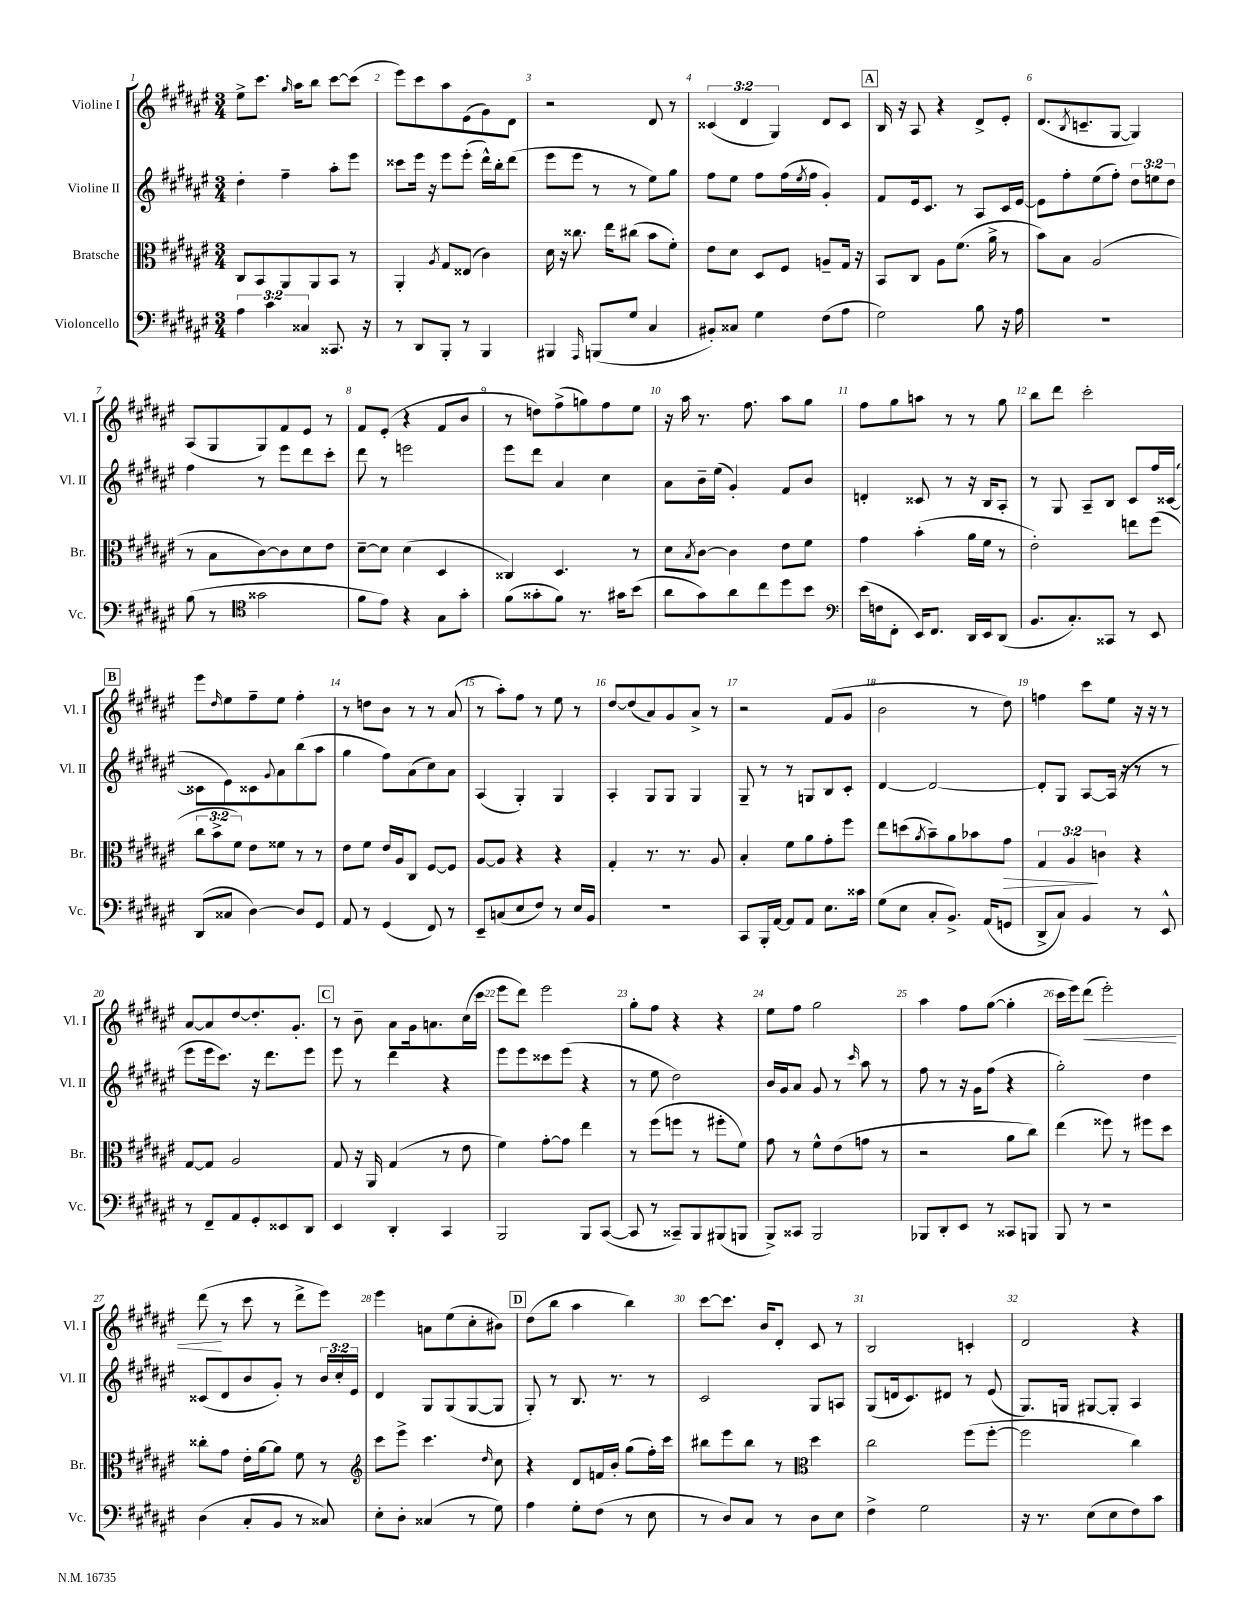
<<
\new StaffGroup <<
\new Staff = "s0" \with { instrumentName = "Violine I" shortInstrumentName = "Vl. I" } {
    \clef treble \key fis \major \numericTimeSignature \time 3/4 \override Staff.TupletNumber.text = #tuplet-number::calc-fraction-text
    eis''8-> cis'''8. \grace { gis''16 } ais''16 b''8 cis'''8~ cis'''8( |
    eis'''8) cis'''8 ais''8 eis'8( gis'8) dis'8 |
    r2 dis'8 r8 |
    \tuplet 3/2 { cisis'4( dis'4 gis4) } dis'8 cisis'8 |
    \mark \markup { \box "A" } b16 r16 ais8 r4 dis'8-> eis'8-. |
    dis'8.( \acciaccatura { b8 } c'8.-- gis8~ gis4) |
    ais8( gis8 gis8) fis'8 eis'8 r8 |
    fis'8 eis'8-.( r4 fis'8 b'8 |
    r8 d''8) fis''8->( g''8) fis''8 eis''8 |
    r16 ais''16 r8. fis''8. ais''8 gis''8 |
    fis''8 gis''8 a''8 r8 r8 gis''8 |
    b''8 dis'''8 cis'''2-. |
    \mark \markup { \box "B" } eis'''8 \grace { dis''16 } eis''8 fis''8-- eis''8 fis''4-. |
    r8 d''8 b'8 r8 r8 ais'8( |
    r8 ais''8-.) fis''8 r8 eis''8 r8 |
    dis''8~ dis''8( ais'8) gis'8 ais'8-> r8 |
    r2 fis'8( gis'8 |
    b'2 r8 dis''8) |
    f''4 cis'''8 eis''8 r16 r16 r8 |
    ais'8~ ais'8 dis''8~ dis''8.-. gis'8.-. |
    \mark \markup { \box "C" } r8 b'8-- ais'8 gis'16 a'8. cis''16( cis'''16 |
    eis'''8 dis'''8) eis'''2 |
    gis''8-. fis''8 r4 r4 |
    eis''8 fis''8 gis''2 |
    ais''4 fis''8 gis''8~( gis''4-. |
    cis'''16 eis'''16) dis'''8\<( eis'''2-.) |
    dis'''8\!( r8 cis'''8 r8 dis'''8-> eis'''8) |
    eis'''4 a'8 eis''8( cis''8-. bis'8) |
    \mark \markup { \box "D" } dis''8( b''8 ais''4 b''4) |
    cis'''8~ cis'''8. b'16 dis'8-. cis'8 r8 |
    b2 c'4-. |
    dis'2 r4 \bar "|." |
}
\new Staff = "s1" \with { instrumentName = "Violine II" shortInstrumentName = "Vl. II" } {
    \clef treble \key fis \major \numericTimeSignature \time 3/4 \override Staff.TupletNumber.text = #tuplet-number::calc-fraction-text
    dis''4-. fis''4-- ais''8-. eis'''8 |
    cisis'''8 eis'''16 r16 eis'''8 eis'''8-.( dis'''16-^) b''16-. dis'''8( |
    eis'''8 eis'''8 r8 r8 eis''8) gis''8 |
    fis''8 eis''8 fis''8 fis''16( \acciaccatura { eis''8 } fis''16 gis'4-.) |
    \mark \markup { \box "A" } fis'8 eis'16 cis'8. r8 ais8 cis'16 eis'16~ |
    eis'8 fis''8-. eis''8( fis''8-.) \tuplet 3/2 { dis''8 e''8 dis''8 } |
    fis''4 r8 eis'''8 dis'''8 cis'''8-. |
    dis'''8 r8 e'''2 |
    eis'''8 dis'''8 ais'4 cis''4 |
    ais'8 b'16-- eis''16( gis'4-.) fis'8 b'8 |
    d'4-. cisis'8 r8 r16 b16 ais8-. |
    r8 gis8 ais8-- b8 cis'8 fis''16 cisis'16~( |
    \mark \markup { \box "B" } cisis'8 eis'8) cisis'8 \appoggiatura { gis'8 } ais'8 b''8( ais''8 |
    gis''4 fis''8) ais'8( cis''8) ais'8 |
    ais4( gis4-.) gis4 |
    ais4-. gis8 gis8 gis4 |
    gis8-- r8 r8 g8 b8 cis'8-. |
    dis'4~ dis'2~ |
    dis'8-. gis8 ais8~ ais16( r16 r8 r8 |
    eis'''8 eis'''16 cis'''8.) r16 dis'''8. eis'''8 |
    \mark \markup { \box "C" } eis'''8 r8 dis'''4 r4 |
    eis'''8 eis'''8 cisis'''8 eis'''8( r4 |
    r8 eis''8 dis''2) |
    b'16 gis'16 ais'8 gis'8 r8 \grace { cis'''16 } ais''8 r8 |
    fis''8 r8 r16 gis'16 fis''8( r4 |
    gis''2-.) dis''4 |
    cisis'8( dis'8 b'8 gis'8-.) r8 \tuplet 3/2 { b'16 cis''16-. eis'16 } |
    dis'4 gis8 gis8( gis8~ gis8 |
    \mark \markup { \box "D" } gis8-.) r8 b8. r8. r8 |
    cis'2 gis8 a8 |
    gis8( d'16 cis'8.) dis'8 r8 eis'8( |
    gis8.) g16 gis8~ gis8-. ais4 \bar "|." |
}
\new Staff = "s2" \with { instrumentName = "Bratsche" shortInstrumentName = "Br." } {
    \clef alto \key fis \major \numericTimeSignature \time 3/4 \override Staff.TupletNumber.text = #tuplet-number::calc-fraction-text
    cis8 b,8 ais,8 ais,8 b,8 r8 |
    ais,4-. \acciaccatura { ais8 } gis8 eisis8( cis'4) |
    dis'16 r16 cisis''8. eis''16 cis''8( b'8 fis'8-.) |
    eis'8 dis'8 dis8 fis8 a8-- gis16 r16 |
    \mark \markup { \box "A" } b,8 cis8 ais8 fis'8.( ais'16-> r8 |
    b'8) b8 ais2( |
    r8 b8 cis'8~) cis'8 dis'8 eis'8 |
    dis'8~-- dis'8 dis'4( dis4 |
    cisis4) dis4. r8 |
    dis'8 \acciaccatura { b8 } cis'8~ cis'4 eis'8 fis'8 |
    gis'4 b'4-.( ais'16 fis'16 r8 |
    eis'2-.) e''8 fis''8( |
    \mark \markup { \box "B" } \tuplet 3/2 { cis''8 b'8-> fis'8) } eis'8 fisis'8 r8 r8 |
    eis'8 fis'8 eis'16 ais16 cis8 fis8~ fis8 |
    ais8~ ais8 r4 r4 |
    gis4-. r8. r8. ais8 |
    b4-. fis'8 ais'8 gis'8-. fis''8 |
    eis''8 d''8( \acciaccatura { ais'8 } b'8--) ais'8 bes'8 gis'8\> |
    \tuplet 3/2 { gis4 ais4\! c'4 } r4 |
    gis8~ gis8 ais2 |
    \mark \markup { \box "C" } gis8 r16 ais,16 gis4( r8 eis'8 |
    fis'4) gis'8~-. gis'8 eis''4 |
    r8 fis''8( f''8 r8 fis''8-. fis'8) |
    gis'8 r8 fis'8-^ eis'8( g'8 r8 |
    r2 ais'8 cis''8) |
    eis''4( fisis''8) r8 fis''8 dis''8 |
    cisis''8-. gis'8 eis'16-. ais'16~ ais'8 fis'8 r8 |
    \clef treble cis'''8 eis'''8-> cis'''4. \grace { dis''16 } cis''8 |
    \mark \markup { \box "D" } r4 dis'8 f'16 b'16-. gis''8( fis''16-.) cis'''16 |
    bis''8 eis'''8 bis''8 r8 \clef alto dis''4 |
    cis''2 fis''8( fis''8~-. |
    fis''2 cis''4) \bar "|." |
}
\new Staff = "s3" \with { instrumentName = "Violoncello" shortInstrumentName = "Vc." } {
    \clef bass \key fis \major \numericTimeSignature \time 3/4 \override Staff.TupletNumber.text = #tuplet-number::calc-fraction-text
    \tuplet 3/2 { ais4 cis'4 cisis4 } cisis,8. r16 |
    r8 dis,8 b,,8-. r8 b,,4 |
    bis,,4 \grace { ais,,16 } b,,8( gis8 cis4 |
    bis,8-.) cisis8 gis4 fis8( ais8 |
    \mark \markup { \box "A" } gis2) b8 r16 ais16 |
    R2. |
    b8( r8 \clef tenor gisis'2 |
    fis'8 eis'8) r4 gis8 gis'8-. |
    fis'8( gisis'8-. fis'8) r8. gis'16 b'8( |
    ais'8 gis'8) ais'8 cis''8 dis''8 b'8 |
    \clef bass eis'16( f16 fis,8-. eis,16) fis,8. dis,16 eis,16 dis,8( |
    b,8. cis8.-.) cisis,8 r8 eis,8 |
    \mark \markup { \box "B" } dis,8( cisis8 dis4~) dis8 gis,8 |
    ais,8 r8 gis,4( fis,8) r8 |
    eis,8-- c8( eis8 fis8) r8 eis16 b,16 |
    R2. |
    cis,8 b,,16-. ais,16~ ais,8 ais,8 eis8. cisis'16 |
    gis8( eis8 cis8-. b,8.->) ais,16( g,8 |
    dis,8-> cis8) b,4 r8 eis,8-^ |
    r8 fis,8-- ais,8 gis,8-. eisis,8 dis,8 |
    \mark \markup { \box "C" } eis,4 dis,4-. cis,4 |
    b,,2 b,,8 cis,8~( |
    cis,8 r8 cisis,8--) b,,8 bis,,8( b,,8 |
    b,,8->) cisis,8 b,,2 |
    bes,,8 dis,8-. eis,8 r8 cisis,8 b,,8 |
    b,,8 r8 r2 |
    dis4( cis8-. b,8 r8 cisis8) |
    eis8-. dis8-. cisis4( r8 gis8) |
    \mark \markup { \box "D" } ais4 gis8-. fis8( r8 eis8 |
    r8 dis8) cis8 r8 dis8 eis8 |
    fis4-> gis2 |
    r16 r8. eis8( eis8 fis8) cis'8 \bar "|." |
}
>>
>>
\layout { \context { \Score \override BarNumber.break-visibility = ##(#f #t #t) barNumberVisibility = #all-bar-numbers-visible } }
